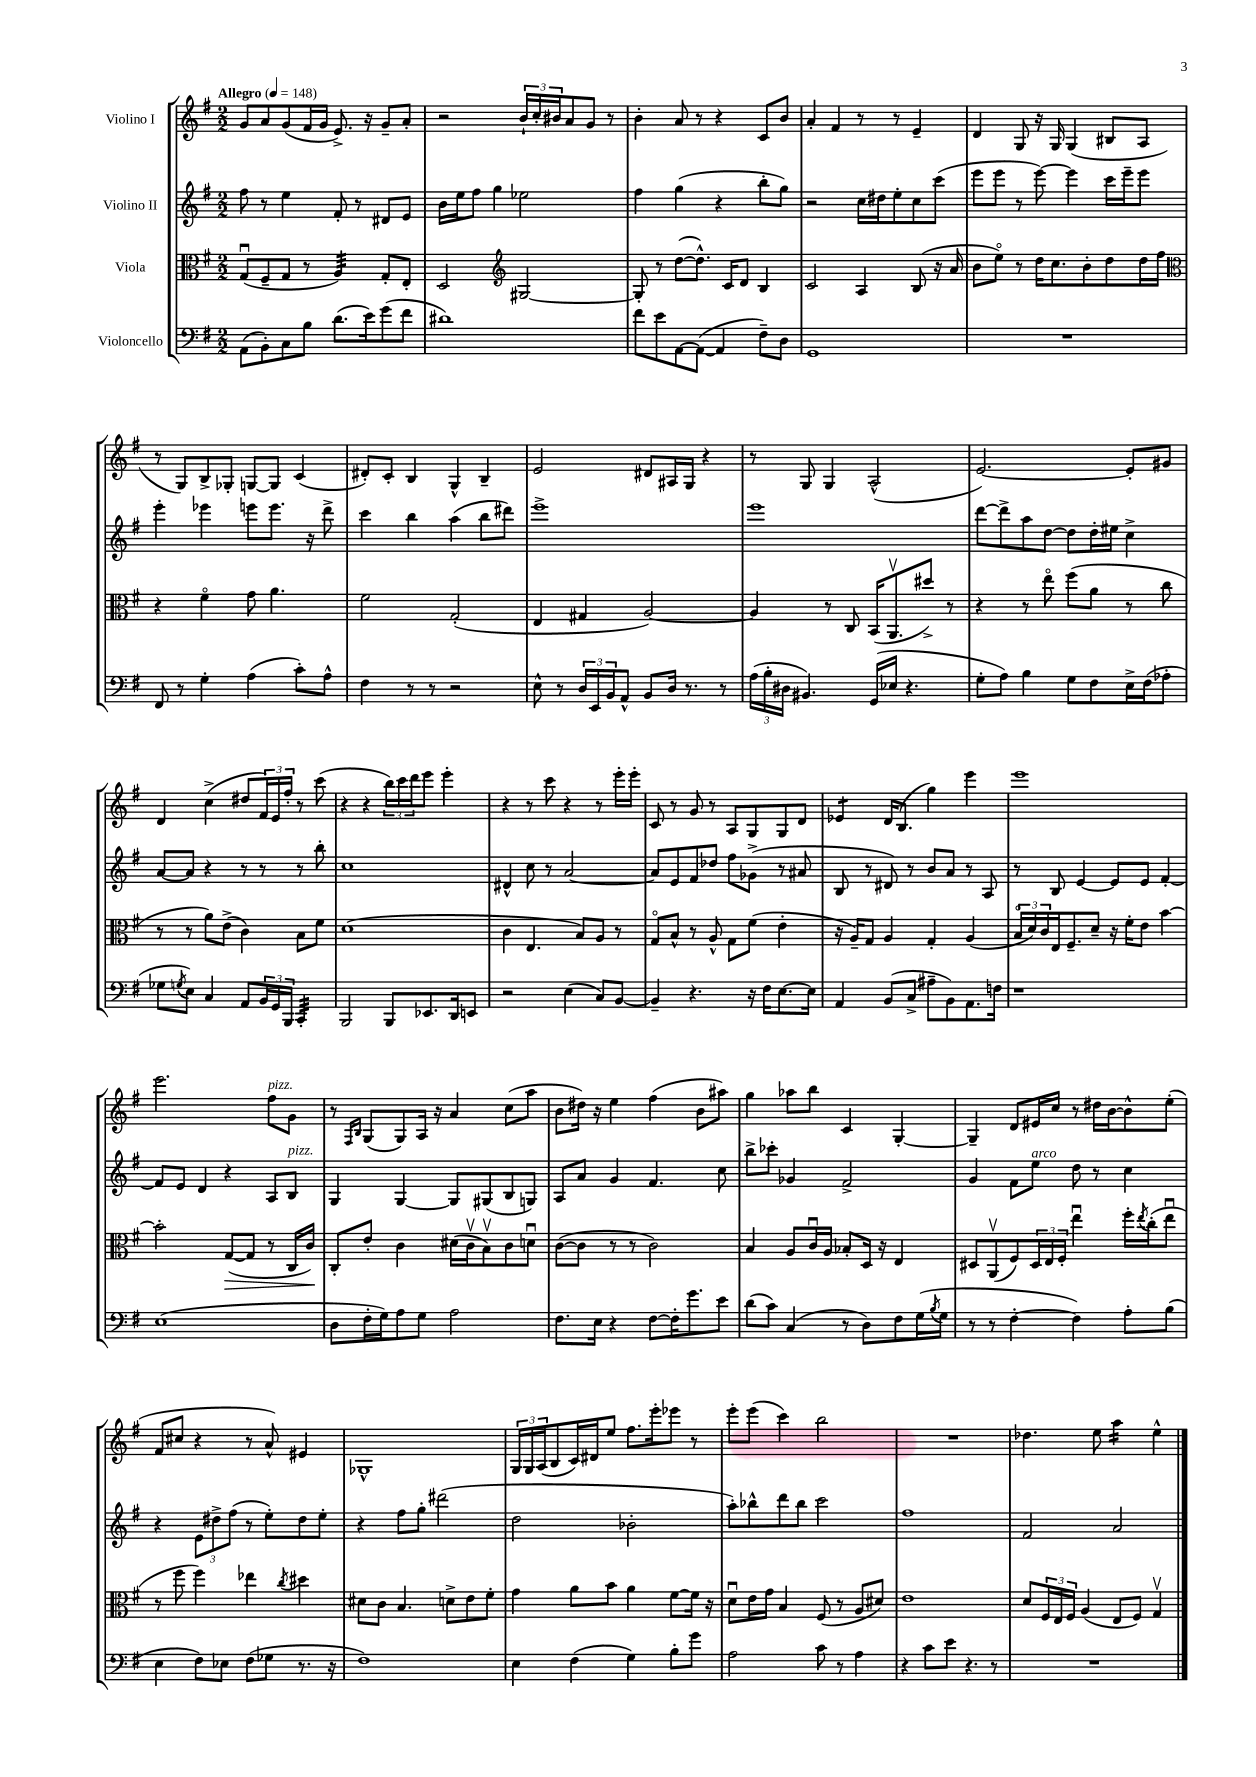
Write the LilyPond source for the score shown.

<<
\new StaffGroup <<
\new Staff = "s0" \with { instrumentName = "Violino I" } {
    \clef treble \key g \major \numericTimeSignature \time 2/2 \tempo "Allegro" 4 = 148
    g'8 a'8 g'8( fis'16 g'16 e'8.->) r16 g'8-- a'8-. |
    r2 \tuplet 3/2 { b'16-! c''16-. bis'16 } a'8 g'8 r8 |
    b'4-. a'8 r8 r4 c'8 b'8 |
    a'4-. fis'4 r8 r8 e'4-- |
    d'4 g8 r16 g16 g4( bis8 a8 |
    r8 g8) b8-> ges8-. g8~ g8 c'4( |
    dis'8-.) c'8-. b4 g4-^ b4-- |
    e'2 dis'8 ais16 g16 r4 |
    r8 g8 g4 a2-^( |
    e'2.~) e'8-. gis'8 |
    d'4 c''4->( dis''8 \tuplet 3/2 { fis'16) e'16 fis''16-. } r8 c'''8( |
    r4 r4 \tuplet 3/2 { b''16) c'''16 d'''16 } e'''8 e'''4-. |
    r4 r8 c'''8 r4 r8 e'''16-. e'''16-. |
    c'8 r8 g'8 r8 a8 g8 g8 d'8 |
    ees'4:8 d'16 b8.( g''4) e'''4 |
    e'''1 |
    e'''2. fis''8^\markup { \italic "pizz." } g'8 |
    r8 \grace { fis16 b16 } g8( g8) a16 r16 a'4 c''8( a''8 |
    b'8 dis''16) r16 e''4 fis''4( b'8 ais''8) |
    g''4 aes''8 b''8 c'4 g4~-. |
    g4-- d'8 eis'16 c''16 r8 dis''16 b'16~ b'8-^ e''8-.( |
    fis'8 cis''8 r4 r8 a'8-^) eis'4 |
    ges1-^ |
    \tuplet 3/2 { g16 g16 a16( } b8 c'16) dis'16 e''8 fis''8. e'''16-. ees'''8 r8 |
    e'''8-. e'''8( c'''4) b''2 |
    R1 |
    des''4. e''8 a''4:16 e''4-^ \bar "|." |
}
\new Staff = "s1" \with { instrumentName = "Violino II" } {
    \clef treble \key g \major \numericTimeSignature \time 2/2
    fis''8 r8 e''4 fis'8-. r8 dis'8 e'8 |
    b'16 e''16 fis''8 g''4 ees''2 |
    fis''4 g''4( r4 b''8-. g''8) |
    r2 c''16 dis''16 e''8-. c''8 c'''8( |
    e'''8 e'''8 r8 e'''8~) e'''4 c'''16 e'''16-- e'''8 |
    e'''4-. ees'''4 e'''8 e'''8. r16 d'''8-> |
    c'''4 b''4 a''4( b''8 dis'''8) |
    e'''1-> |
    e'''1 |
    d'''8~ d'''8-> a''8 d''8~ d''8 d''16-. eis''16 c''4-> |
    a'8~ a'8 r4 r8 r8 r8 b''8-. |
    c''1 |
    dis'4-^ c''8 r8 a'2~ |
    a'8 e'8 fis'8 des''8 fis''8 ges'8->( r8 ais'8 |
    b8 r8 dis'8) r8 b'8 a'8 r8 a8 |
    r8 b8 e'4~ e'8 e'8 fis'4~-. |
    fis'8 e'8 d'4 r4 a8 b8^\markup { \italic "pizz." } |
    g4 g4~ g8 gis8( b8 g8) |
    a8 a'8 g'4 fis'4. c''8 |
    b''8-> ces'''8-. ges'4 fis'2-> |
    g'4 fis'8 e''8^\markup { \italic "arco" } d''8 r8 c''4 |
    r4 \tuplet 3/2 { e'8 dis''8-> fis''8( } r8 e''8-.) dis''8 e''8-. |
    r4 fis''8 g''8-. dis'''2( |
    d''2 bes'2-. |
    a''8-.) bes''8-^ d'''8 bes''8 c'''2 |
    fis''1 |
    fis'2 a'2 \bar "|." |
}
\new Staff = "s2" \with { instrumentName = "Viola" } {
    \clef alto \key g \major \numericTimeSignature \time 2/2
    g8\downbow( fis8-- g8 r8 a4:32) g8-. e8-. |
    d2 \clef treble gis2~ |
    gis8-. r8 d''8~( d''8.-^) c'16 d'8 b4 |
    c'2 a4 b8( r16 a'16 |
    b'8 e''8\flageolet) r8 d''16 c''8. b'8-. d''8 d''16 fis''16 |
    \clef alto r4 fis'4\flageolet g'8 a'4. |
    fis'2 g2-.( |
    e4 gis4 a2~) |
    a4 r8 c8 b,16( a,8.\upbow dis''8->) r8 |
    r4 r8 e''8\flageolet fis''8( a'8 r8 c''8 |
    r8 r8 a'8) e'8->( c'4) b8 fis'8 |
    d'1( |
    c'4 e4. b8) a8 r8 |
    g8\flageolet b8-^ r8 a8-^ g8 fis'8( e'4-. |
    r16 a16--) g8 a4 g4-. a4( |
    \tuplet 3/2 { b16\flageolet d'16) c'16 } e16 fis8.-- d'8-- r16 fis'16-. e'8 b'4~ |
    b'2-. g8~\>( g8 r8 c16 c'16\!) |
    c8-. e'8-. c'4 dis'16( c'16\upbow b8\upbow) c'8 d'8\downbow |
    c'8~( c'8 r8 r8 c'2) |
    b4 a8 c'16\downbow a16 bes8-. d16 r16 e4 |
    dis8 a,8\upbow( fis8) \tuplet 3/2 { dis16 e16 fis16-. } e''4\downbow fis''16-. \acciaccatura { e''8 } c''16-.( e''8\downbow |
    r8 fis''8 fis''4) ees''4 \acciaccatura { c''8 } dis''4 |
    dis'8 c'8 b4. d'8-> e'8 fis'8-. |
    g'4 a'8 b'8 a'4 fis'8~ fis'16 r16 |
    d'8\downbow e'16 g'16 b4 fis8( r8 a8 dis'8) |
    e'1 |
    d'8 \tuplet 3/2 { fis16 e16 fis16 } a4( e8 fis8) g4\upbow \bar "|." |
}
\new Staff = "s3" \with { instrumentName = "Violoncello" } {
    \clef bass \key g \major \numericTimeSignature \time 2/2
    a,8( b,8-.) c8 b8 d'8.( e'16) g'8( fis'8 |
    dis'1) |
    fis'8 e'8 a,8~ a,8~( a,4 fis8--) d8 |
    g,1 |
    R1 |
    fis,8 r8 g4-. a4( c'8-.) a8-^ |
    fis4 r8 r8 r2 |
    e8-^ r8 \tuplet 3/2 { d16 e,16 b,16 } a,8-^ b,8 d16 r8. r8 |
    \tuplet 3/2 { a16( b16-. dis16 } bis,4.) g,16( ees16 r4. |
    g8-. a8) b4 g8 fis8 e16-> fis16( aes8-. |
    ges8 \acciaccatura { g8 } e8) c4 a,8 \tuplet 3/2 { b,16 g,16 b,,16 } c,4:32-. |
    b,,2 b,,8 ees,8. d,16 e,8 |
    r2 e4( c8) b,8~ |
    b,4-- r4. r16 fis16 e8.~ e16 |
    a,4 b,8( c8-> ais8-- b,8) a,8. f16 |
    r1 |
    e1( |
    d8 fis16-. g16) a8 g8 a2 |
    fis8. e16 r4 fis8~ fis16-. g'8. e'8 |
    d'8( c'8) c4( r8 d8) fis8 g16( \acciaccatura { b8 } g16 |
    r8 r8 fis4~-. fis4) a8-. b8( |
    e4 fis8) ees8 fis8( ges8 r8. r16 |
    fis1) |
    e4 fis4( g4) b8-. g'8 |
    a2 c'8 r8 a4 |
    r4 c'8 e'8 r4. r8 |
    R1 \bar "|." |
}
>>
>>
\layout { \context { \Score \remove "Bar_number_engraver" } }
